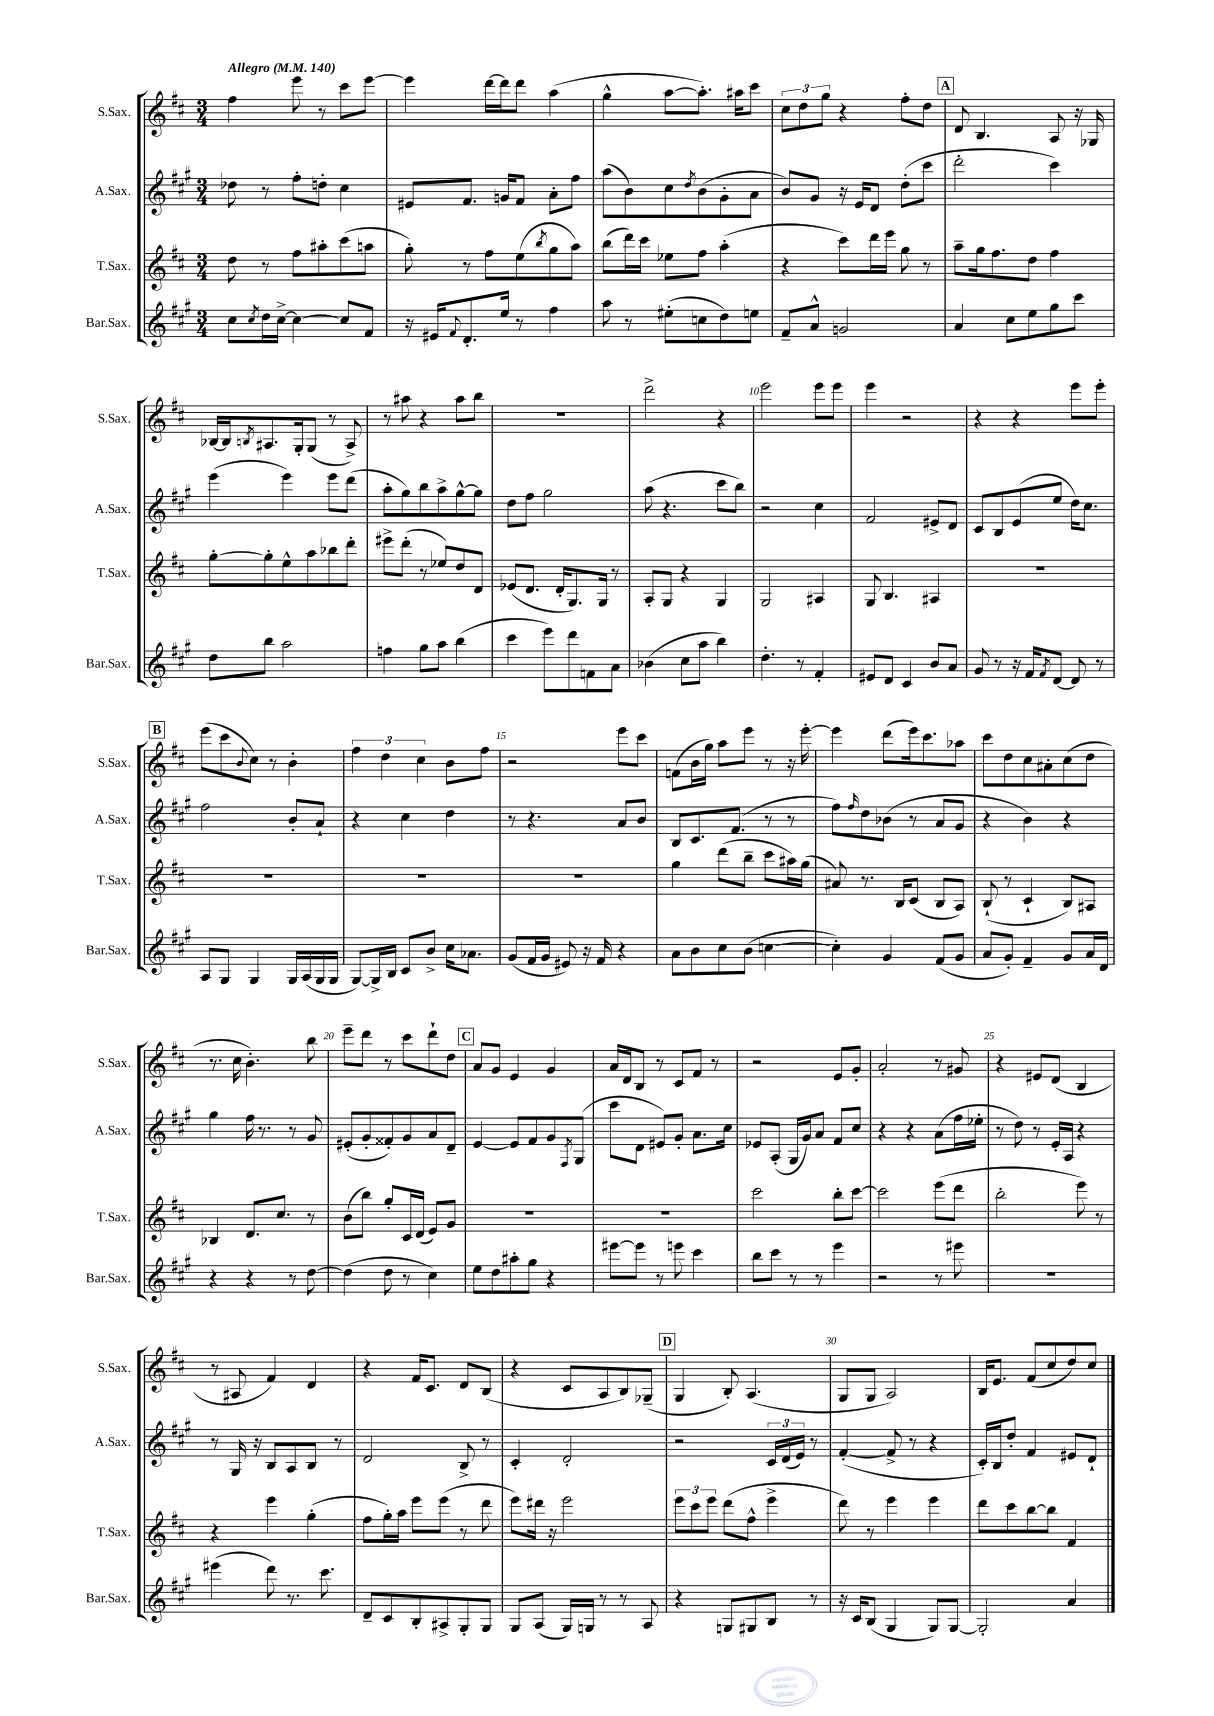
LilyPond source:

<<
\new StaffGroup <<
\new Staff = "s0" \with { instrumentName = "S.Sax." shortInstrumentName = "S.Sax." } {
    \clef treble \key d \major \numericTimeSignature \time 3/4 \tempo "Allegro" 4 = 140
    fis''4 e'''8 r8 cis'''8 e'''8~ |
    e'''4 d'''16~ d'''16 d'''8 a''4( |
    g''4-^ a''8~ a''8.-.) ais''16 cis'''8 |
    \tuplet 3/2 { cis''8 d''8 g''8 } r4 fis''8-. d''8 |
    \mark \markup { \box "A" } d'8 b4. a8 r16 ges16 |
    bes16~ bes16 \acciaccatura { b8 } ais8. g16-. g8( r8 ais8->) |
    r8 ais''8 r4 ais''8 b''8 |
    R2. |
    d'''2-> r4 |
    e'''2 e'''8 e'''8 |
    e'''4 r2 |
    r4 r4 e'''8 e'''8-. |
    \mark \markup { \box "B" } e'''8( cis'''8 \appoggiatura { b'8 } cis''8) r8 b'4-. |
    \tuplet 3/2 { fis''4 d''4 cis''4 } b'8 fis''8 |
    r2 e'''8 cis'''8 |
    f'8( b'16 g''16) a''8 e'''8 r8 r16 e'''16~-. |
    e'''4 d'''8( e'''16) cis'''8. aes''8 |
    cis'''8 d''8 cis''8 ais'8-. cis''8( d''8 |
    r8. cis''16 b'4.-.) b''8 |
    e'''8-- d'''8 r8 cis'''8 d'''8-! d''8 |
    \mark \markup { \box "C" } a'8 g'8 e'4 g'4 |
    a'16 d'16 b8 r8 cis'8 fis'8 r8 |
    r2 e'8 g'8-. |
    a'2-. r8 gis'8 |
    r4 eis'8 d'8( b4 |
    r8 ais8 fis'4) d'4 |
    r4 fis'16 cis'8. d'8 b8( |
    r4 cis'8 a8 b8) ges8--( |
    \mark \markup { \box "D" } g4 b8-.) a4.( |
    g8 g8 a2) |
    b16 e'8. fis'8( cis''8 d''8) cis''8 \bar "|." |
}
\new Staff = "s1" \with { instrumentName = "A.Sax." shortInstrumentName = "A.Sax." } {
    \clef treble \key a \major \numericTimeSignature \time 3/4
    des''8 r8 fis''8-. d''8-. cis''4 |
    eis'8 fis'8. g'16 fis'8 a'8-. fis''8 |
    a''8( b'8) cis''8 \acciaccatura { d''8 } b'8( gis'8-. a'8 |
    b'8) gis'8 r16 e'16 d'8 d''8-.( cis'''8 |
    \mark \markup { \box "A" } d'''2-. cis'''4) |
    e'''4( e'''4) e'''8 d'''8( |
    a''8-. gis''8) b''8 a''8-> gis''8~-^ gis''8 |
    d''8 fis''8 gis''2 |
    a''8( r4. cis'''8 b''8) |
    r2 cis''4 |
    fis'2 eis'8-> d'8 |
    cis'8 b8 e'8( e''8 d''16) cis''8. |
    \mark \markup { \box "B" } fis''2 b'8-. a'8-! |
    r4 cis''4 d''4 |
    r8 r4. a'8 b'8 |
    b8 cis'8. fis'8.( r8 r8 |
    fis''8) \grace { fis''16 } d''8 bes'8( r8 a'8 gis'8 |
    r4 b'4) r4 |
    gis''4 fis''16 r8. r8 gis'8 |
    eis'8-.( gis'8-. fisis'8-.) gis'8 a'8 d'8-- |
    \mark \markup { \box "C" } e'4~ e'8 fis'8 gis'8 \acciaccatura { fis8 } gis8( |
    cis'''8 d'8 eis'8) gis'8-. a'8. cis''16 |
    ees'8 a8-.( gis16 gis'16) a'8 fis'8 cis''8 |
    r4 r4 a'8( fis''16 ees''16-. |
    r8 d''8) r8 e'16-. a16 r4 |
    r8 gis16 r16 b8 a8 b8 r8 |
    d'2 b8-> r8 |
    cis'4-. d'2-. |
    \mark \markup { \box "D" } r2 \tuplet 3/2 { cis'16 d'16( e'16) } r8 |
    fis'4~-.( fis'8-> r8 r4 |
    cis'16-.) b16 d''8-. fis'4 eis'8 d'8-! \bar "|." |
}
\new Staff = "s2" \with { instrumentName = "T.Sax." shortInstrumentName = "T.Sax." } {
    \clef treble \key d \major \numericTimeSignature \time 3/4
    d''8 r8 fis''8 ais''8-. cis'''8( a''8 |
    g''8-.) r8 fis''8 e''8( \acciaccatura { b''8 } g''8 a''8) |
    b''8( d'''16) cis'''16 ees''8 fis''8 a''4-.( |
    r4 cis'''8) d'''16 e'''16 g''8 r8 |
    \mark \markup { \box "A" } a''8-- g''16 fis''8. d''8 fis''4 |
    g''8~-. g''8-. e''8-^ a''8 bes''8 d'''8-. |
    eis'''8-> d'''8-.( r8 ees''8) d''8 d'8 |
    ees'8( d'8. d'16-. g8.) g16 r8 |
    a8-. g8 r4 g4 |
    g2 ais4 |
    g8 b4. ais4 |
    R2. |
    \mark \markup { \box "B" } R2. |
    R2. |
    R2. |
    g''4 d'''8( b''8-- cis'''8 ais''16) g''16( |
    ais'8) r8. b16 cis'8( b8 a8) |
    b8-!( r8 cis'4-! b8) ais8 |
    bes4 d'8. cis''8. r8 |
    b'8( b''8) g''8-. cis'16 d'16( e'8) g'8 |
    \mark \markup { \box "C" } R2. |
    R2. |
    cis'''2 b''8-. cis'''8~ |
    cis'''2 e'''8( d'''8 |
    b''2-. e'''8) r8 |
    r4 e'''4 g''4-.( |
    fis''8 g''16-.) a''16 e'''8 e'''8( r8 d'''8 |
    e'''8) dis'''16 r16 e'''2 |
    \mark \markup { \box "D" } \tuplet 3/2 { e'''8 cis'''8 e'''8 } d'''8( fis''8-^ e'''4-> |
    d'''8) r8 e'''4 e'''4 |
    d'''8 cis'''8 b''8~ b''8 fis'4 \bar "|." |
}
\new Staff = "s3" \with { instrumentName = "Bar.Sax." shortInstrumentName = "Bar.Sax." } {
    \clef treble \key a \major \numericTimeSignature \time 3/4
    cis''8 \acciaccatura { cis''8 } d''16 cis''16~-> cis''4~ cis''8 fis'8 |
    r16 eis'16 \appoggiatura { fis'8 } d'8.-. e''16 r8 fis''4 |
    a''8 r8 eis''8-.( c''8 d''8) e''8 |
    fis'8-- a'8-^ g'2 |
    \mark \markup { \box "A" } a'4 cis''8 e''8 gis''8 cis'''8 |
    d''8 b''8 a''2 |
    f''4 gis''8 a''8 b''4( |
    cis'''4 e'''8) d'''8 f'8 a'8 |
    bes'4( cis''8 a''8 b''4) |
    d''4.-. r8 fis'4-. |
    eis'8 d'8 cis'4 b'8 a'8 |
    gis'8 r8 r16 fis'16 \acciaccatura { fis'8 } d'8~ d'8 r8 |
    \mark \markup { \box "B" } a8 gis8 gis4 gis16 a16( gis16 gis16 |
    gis8~) gis16-> b16 cis'8 b'8-> cis''16 aes'8. |
    gis'8( fis'16 gis'16 eis'8) r16 fis'16 r4 |
    a'8 b'8 cis''8 b'8( c''4~ |
    c''4-.) gis'4 fis'8( gis'8 |
    a'8 gis'8-.) fis'4-- gis'8 a'16 d'16 |
    r4 r4 r8 d''8~ |
    d''4( d''8 r8 cis''4) |
    \mark \markup { \box "C" } e''8 d''8 ais''8-. gis''8 r4 |
    eis'''8~ eis'''8 r8 e'''8 cis'''4 |
    b''8 cis'''8 r8 r8 e'''4 |
    r2 r8 eis'''8 |
    R2. |
    eis'''4( d'''8) r8. cis'''8. |
    d'8-- cis'8 b8-. ais8-> gis8-. gis8 |
    gis8 a8( gis16) g16 r8 r8 a8 |
    \mark \markup { \box "D" } r4 g8 gis8 b8 r8 |
    r16 cis'16 b8( gis4 gis8) gis8~ |
    gis2-. a'4 \bar "|." |
}
>>
>>
\layout { \context { \Score \override BarNumber.break-visibility = ##(#f #t #t) barNumberVisibility = #(every-nth-bar-number-visible 5) } }
